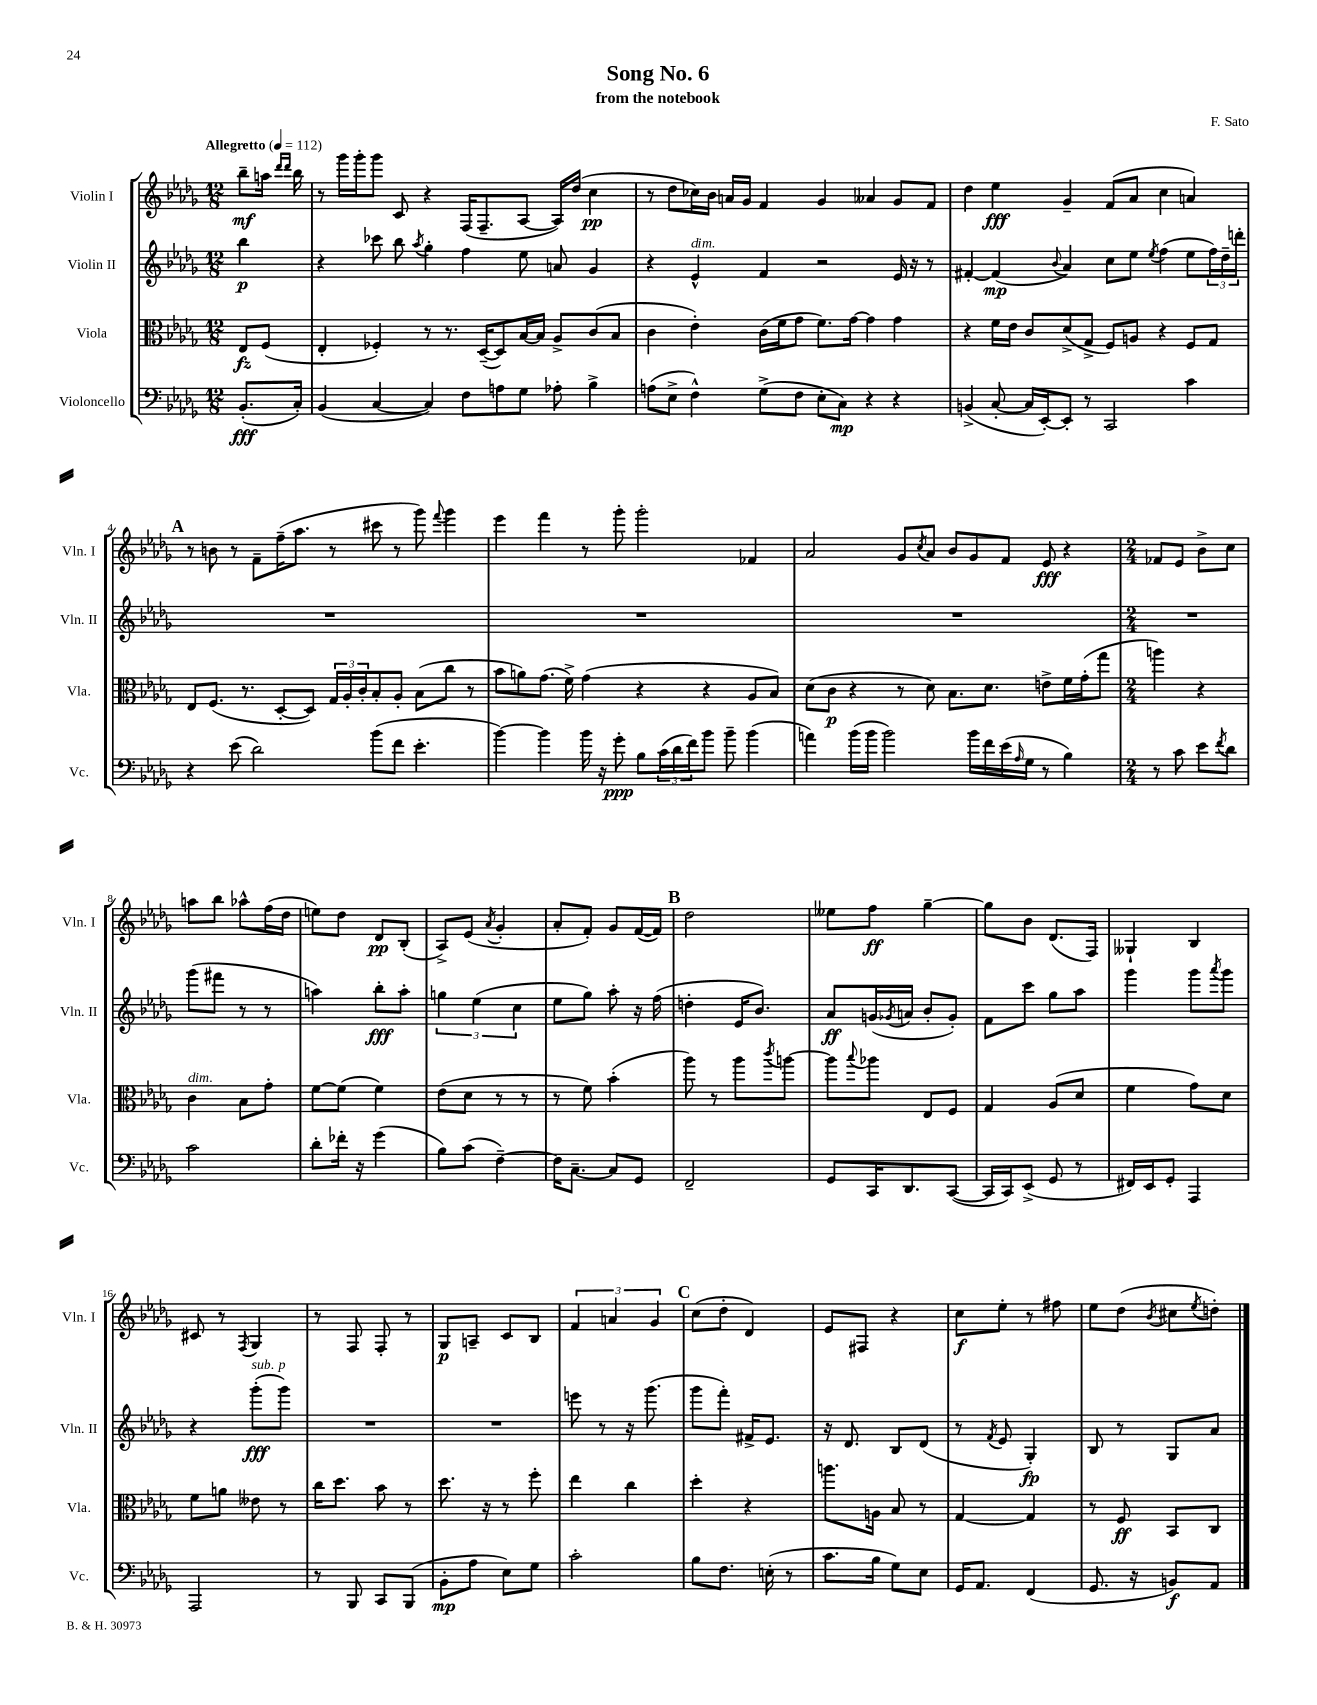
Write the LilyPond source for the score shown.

\header { title = "Song No. 6" composer = "F. Sato" subtitle = "from the notebook" }
<<
\new StaffGroup <<
\new Staff = "s0" \with { instrumentName = "Violin I" shortInstrumentName = "Vln. I" } {
    \clef treble \key des \major \numericTimeSignature \time 12/8 \partial 4 \tempo "Allegretto" 4 = 112
    bes''8--\mf a''16 \grace { des'''16 des'''16 } bes''16 |
    r8 ges'''16 ges'''16-. ges'''8 c'8 r4 f16( f8.-- aes8~ aes16) des''16( c''4\pp |
    r8 des''8 ces''16) bes'16 a'16 ges'16 f'4 ges'4 aeses'4 ges'8 f'8 |
    des''4 ees''4\fff ges'4-- f'8( aes'8 c''4 a'4) |
    \mark \markup { \bold "A" } r8 b'8 r8 f'8-- f''16--( aes''8. r8 cis'''8 r8 ges'''8) \appoggiatura { f'''8 } ges'''4 |
    ees'''4 f'''4 r8 ges'''8-. ges'''2-. fes'4 |
    aes'2 ges'8 \acciaccatura { c''8 } aes'8 bes'8 ges'8 f'8 ees'8\fff r4 |
    \numericTimeSignature \time 2/4 fes'8 ees'8 bes'8-> c''8 |
    a''8 bes''8 aes''8-^ f''16( des''16 |
    e''8) des''8 des'8\pp bes8-.( |
    aes8->) ees'8( \acciaccatura { aes'8 } ges'4-. |
    aes'8-. f'8-.) ges'8 f'16~( f'16) |
    \mark \markup { \bold "B" } des''2 |
    eeses''8 f''8\ff ges''4~-- |
    ges''8 bes'8 des'8.( f16) |
    geses4-! bes4 |
    cis'8 r8 \acciaccatura { f8 } ges4 |
    r8 f8 f8-. r8 |
    ges8\p a8-- c'8 bes8 |
    \tuplet 3/2 { f'4 a'4 ges'4 } |
    \mark \markup { \bold "C" } c''8( des''8-. des'4) |
    ees'8 fis8 r4 |
    c''8\f ees''8-. r8 fis''8 |
    ees''8 des''8( \acciaccatura { bes'8 } cis''8 \acciaccatura { ees''8 } d''8-.) \bar "|." |
}
\new Staff = "s1" \with { instrumentName = "Violin II" shortInstrumentName = "Vln. II" } {
    \clef treble \key des \major \numericTimeSignature \time 12/8 \partial 4
    bes''4\p |
    r4 ces'''8 bes''8 \acciaccatura { aes''8 } ges''4-. f''4 ees''8 a'8 ges'4 |
    r4 ees'4-^^\markup { \italic "dim." } f'4 r2 ees'16 r16 r8 |
    fis'4~-. fis'4\mp( \appoggiatura { bes'8 } aes'4) c''8 ees''8 \acciaccatura { ees''8 } f''4( ees''8 \tuplet 3/2 { f''16) des''16-- d'''16-. } |
    \mark \markup { \bold "A" } R1. |
    R1. |
    R1. |
    \numericTimeSignature \time 2/4 R2 |
    ges'''8( fis'''8 r8 r8 |
    a''4) bes''8-.\fff a''8-. |
    \tuplet 3/2 { g''4 ees''4( c''4 } |
    ees''8 ges''8) aes''8-. r16 f''16( |
    \mark \markup { \bold "B" } d''4-. ees'16 bes'8.) |
    aes'8\ff g'16( \acciaccatura { ges'8 } a'16 bes'8-. ges'8-.) |
    f'8 c'''8 ges''8 aes''8 |
    ges'''4 ges'''8 \acciaccatura { aes'''8 } ges'''8 |
    r4 ges'''8-.\fff^\markup { \italic "sub. p" }( ges'''8) |
    R2 |
    R2 |
    e'''8 r8 r16 ges'''8.( |
    \mark \markup { \bold "C" } ges'''8 f'''8-.) fis'16-> ees'8. |
    r16 des'8. bes8 des'8( |
    r8 \acciaccatura { f'8 } ees'8 ges4-.\fp) |
    bes8 r8 ges8 aes'8 \bar "|." |
}
\new Staff = "s2" \with { instrumentName = "Viola" shortInstrumentName = "Vla." } {
    \clef alto \key des \major \numericTimeSignature \time 12/8 \partial 4
    ees8\fz f8( |
    ees4-. fes4-.) r8 r8. des16~--( des8) bes16~ bes16 aes8-> c'8( bes8 |
    c'4 ees'4-.) c'16( f'16 ges'8 f'8.) ges'16~ ges'4 ges'4 |
    r4 f'16 ees'16 c'8 des'8->( ges8-> f8) a8 r4 f8 ges8 |
    \mark \markup { \bold "A" } ees8 f8.( r8. des8~-. des8) \tuplet 3/2 { ges16 aes16-. c'16-. } bes8-. aes8-. bes8( c''8 r8 |
    bes'8 a'8) ges'8.( f'16->) ges'4( r4 r4 aes8 bes8) |
    des'8( c'8\p r4 r8 des'8) bes8. des'8. e'8-> f'16 ges'16-.( ges''8 |
    \numericTimeSignature \time 2/4 a''4) r4 |
    c'4^\markup { \italic "dim." } bes8 ges'8-. |
    f'8~ f'8( f'4) |
    ees'8( des'8 r8 r8 |
    r8 f'8) bes'4-.( |
    \mark \markup { \bold "B" } aes''8) r8 aes''8 \acciaccatura { c'''8 } a''8~ |
    a''8 \appoggiatura { bes''8 } aes''8 ees8 f8 |
    ges4 aes8( des'8 |
    f'4 ges'8) des'8 |
    f'8 a'8 eeses'8 r8 |
    c''16 des''8. bes'8 r8 |
    des''8. r16 r8 f''8-. |
    ees''4 c''4 |
    \mark \markup { \bold "C" } des''4-. r4 |
    a''8. a16 bes8 r8 |
    ges4~ ges4 |
    r8 f8\ff bes,8 c8 \bar "|." |
}
\new Staff = "s3" \with { instrumentName = "Violoncello" shortInstrumentName = "Vc." } {
    \clef bass \key des \major \numericTimeSignature \time 12/8 \partial 4
    bes,8.-.\fff( c16-.) |
    bes,4( c4~ c4) f8 a8 ges8 aes8-. bes4-> |
    a8( ees8-> f4-^) ges8->( f8 ees8-. c8\mp) r4 r4 |
    b,4->( c8~-. c16 ees,16~-.) ees,8-. r8 c,2 c'4 |
    \mark \markup { \bold "A" } r4 ees'8( des'2) bes'8( f'8 ees'4.-. |
    bes'4~) bes'4 bes'16 r16 ges'8-.\ppp bes8 \tuplet 3/2 { c'16( des'16 f'16) } bes'8 bes'8-- bes'4( |
    a'4) bes'16( bes'16 bes'2) bes'16 f'16 ees'16( \grace { aes16 } ges16 r8 bes4) |
    \numericTimeSignature \time 2/4 r8 c'8 ees'8 \acciaccatura { f'8 } des'8 |
    c'2 |
    des'8-. fes'16-. r16 ges'4( |
    bes8) c'8( f4~--) |
    f16 c8.~-- c8 ges,8 |
    \mark \markup { \bold "B" } f,2-- |
    ges,8 c,16 des,8. c,8~( |
    c,16 c,16) ees,8->( ges,8 r8 |
    fis,16) ees,16 ges,8-. aes,,4 |
    aes,,2 |
    r8 bes,,8 c,8 bes,,8( |
    bes,8-.\mp aes8 ees8) ges8 |
    c'2-. |
    \mark \markup { \bold "C" } bes8 f8. e16-.( r8 |
    c'8. bes16 ges8) ees8 |
    ges,16 aes,8. f,4( |
    ges,8. r16 b,8\f) aes,8 \bar "|." |
}
>>
>>
